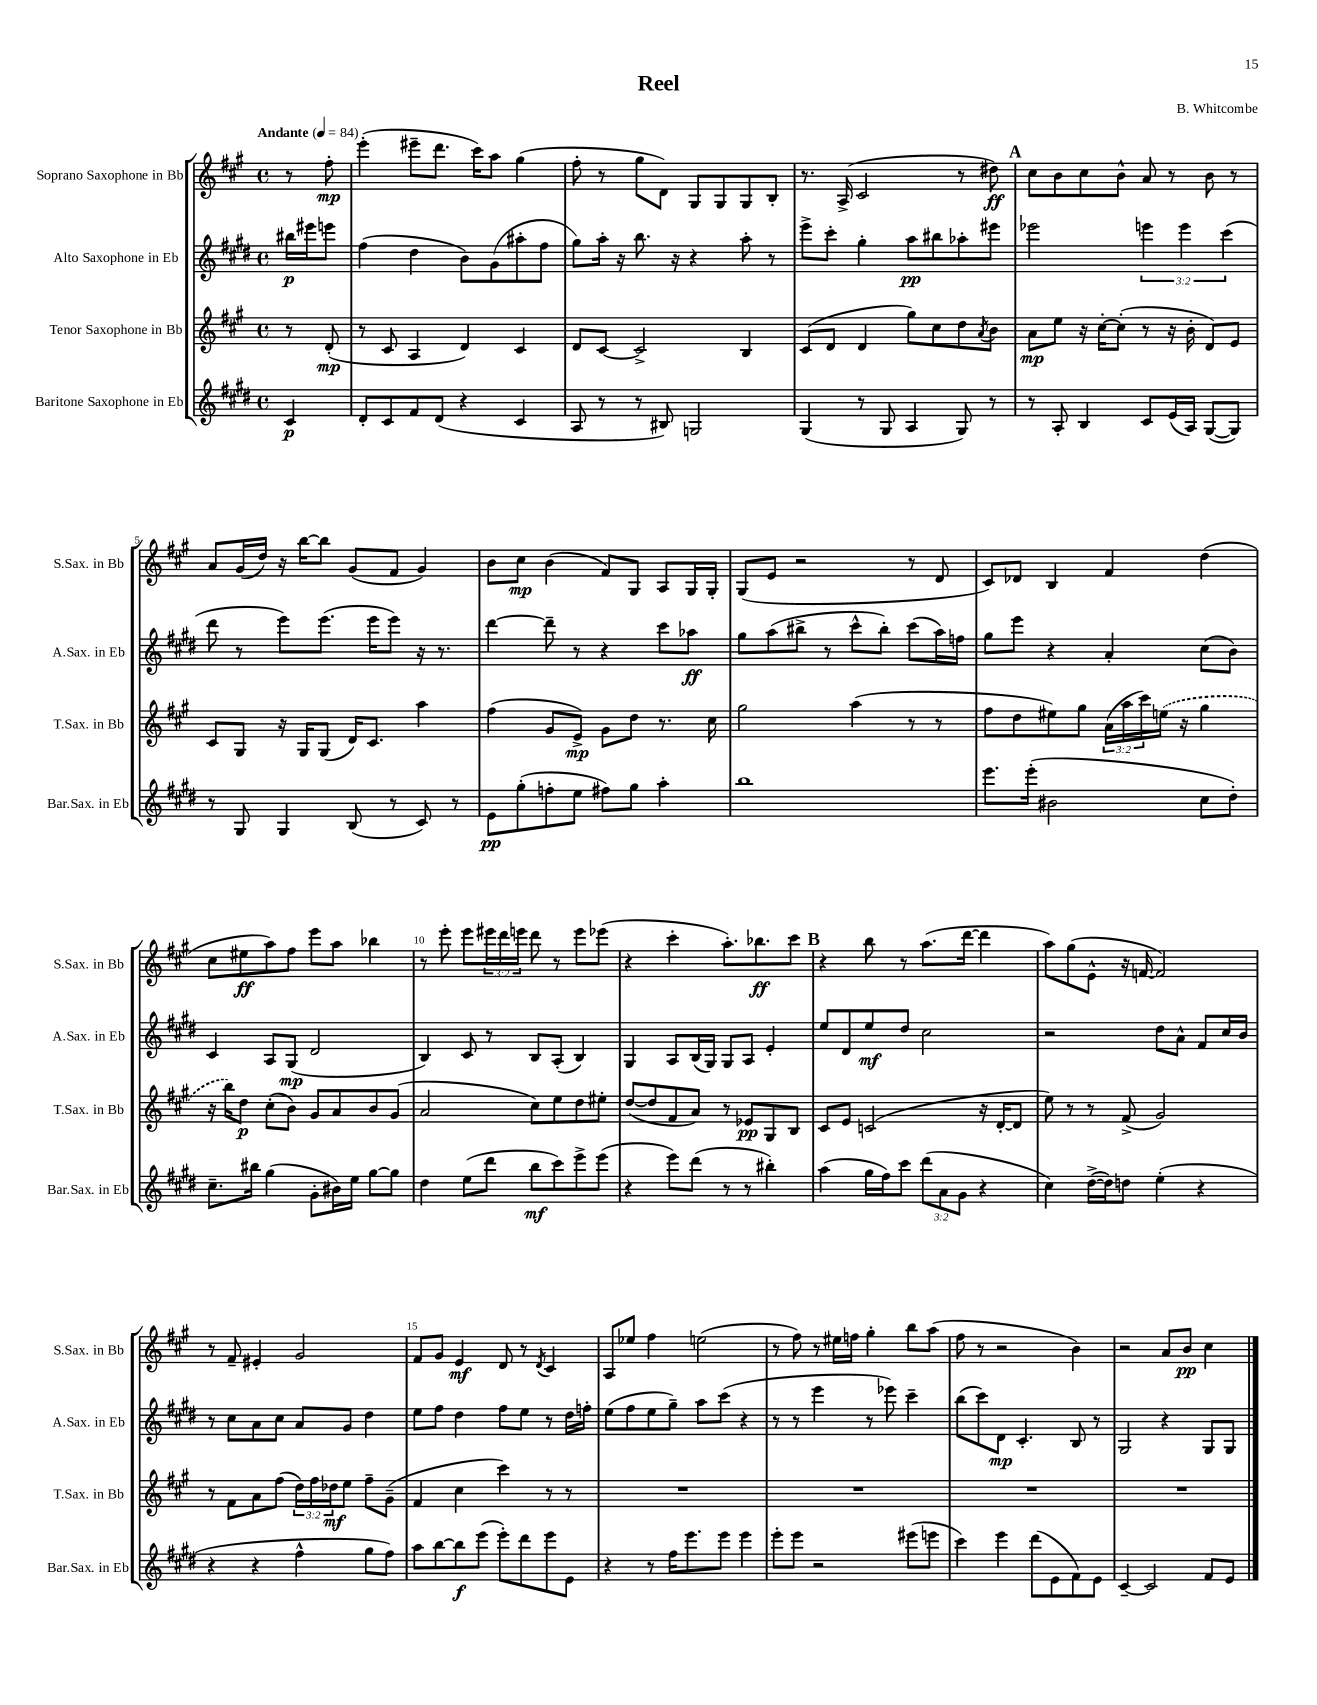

**kern	**dynam	**kern	**dynam	**kern	**dynam	**kern	**dynam
*part4	*part4	*part3	*part3	*part2	*part2	*part1	*part1
*staff4	*staff4	*staff3	*staff3	*staff2	*staff2	*staff1	*staff1
*I"Baritone Saxophone in Eb	*	*I"Tenor Saxophone in Bb	*	*I"Alto Saxophone in Eb	*	*I"Soprano Saxophone in Bb	*
*I'Bar.Sax. in Eb	*	*I'T.Sax. in Bb	*	*I'A.Sax. in Eb	*	*I'S.Sax. in Bb	*
*clefG2	*	*clefG2	*	*clefG2	*	*clefG2	*
*k[f#c#g#d#]	*	*k[f#c#g#]	*	*k[f#c#g#d#]	*	*k[f#c#g#]	*
*M4/4	*	*M4/4	*	*M4/4	*	*M4/4	*
*met(c)	*	*met(c)	*	*met(c)	*	*met(c)	*
*MM84	*	*MM84	*	*MM84	*	*MM84	*
=	=	=	=	=	=	=	=
!	!	!	!	!	!	!LO:TX:a:B:t=Andante	!
4c#/	p	8r	.	16bb#X\LL	p	8r	.
.	.	.	.	16eee#X\J	.	.	.
.	.	(8d'/	mp	8eeen\J	.	8ff#'\	mp
=1	=1	=1	=1	=1	=1	=1	=1
8d#'/L	.	8r	.	(4ff#\	.	(4eee'\	.
8c#/	.	8c#/	.	.	.	.	.
8f#/	.	4A/	.	4dd#\	.	8eee#X~\L	.
(8d#/J	.	.	.	.	.	8.ddd\J	.
4r	.	4d/)	.	8b\L)	.	.	.
.	.	.	.	.	.	16ccc#\KL)	.
.	.	.	.	(8g#\	.	8aa\J	.
4c#/	.	4c#/	.	8aa#X'\	.	(4gg#\	.
.	.	.	.	8ff#\J	.	.	.
=2	=2	=2	=2	=2	=2	=2	=2
8A/	.	8d/L	.	8gg#\L)	.	8ff#'\	.
8r	.	[8c#/J	.	16aa'\Jk	.	8r	.
.	.	.	.	16r	.	.	.
8r	.	2c#^/]	.	8.bb\	.	8gg#\L	.
8B#X/)	.	.	.	.	.	8d\J)	.
.	.	.	.	16r	.	.	.
2Gn/	.	.	.	4r	.	8G#/L	.
.	.	.	.	.	.	8G#/	.
.	.	4B/	.	8aa'\	.	8G#/	.
.	.	.	.	8r	.	8B'/J	.
=3	=3	=3	=3	=3	=3	=3	=3
(4G#/	.	(8c#/L	.	8eee^\L	.	8.r	.
.	.	8d/J	.	8ccc#'\J	.	.	.
.	.	.	.	.	.	(16A^/	.
8r	.	4d/	.	4gg#'\	.	2c#/	.
8G#/	.	.	.	.	.	.	.
4A/	.	8gg#\L)	.	8aa\L	pp	.	.
.	.	8cc#\	.	8bb#X\	.	.	.
8G#/)	.	8dd\	.	8aa-X'\	.	8r	.
.	.	8qa/	.	.	.	.	.
8r	.	8b\J	.	8eee#X\J	.	8dd#X\)	ff
!!LO:REH:place=s1:t=A
=4	=4	=4	=4	=4	=4	=4	=4
8r	.	8a\L	mp	2eee-X\	.	8cc#\L	.
8A'/	.	8ee\J	.	.	.	8b\	.
4B/	.	16r	.	.	.	8cc#\	.
.	.	[16cc#'\KL	.	.	.	.	.
.	.	(8cc#'\J]	.	.	.	8b^^\J	.
8c#/L	.	8r	.	6eeen\	.	8a/	.
(16e/L	.	16r	.	.	.	8r	.
.	.	.	.	6eee\	.	.	.
16A/JJ)	.	16b'\	.	.	.	.	.
([8G#/L	.	8d/L)	.	.	.	8b\	.
.	.	.	.	(6ccc#\	.	.	.
8G#/J])	.	8e/J	.	.	.	8r	.
!!LO:LB:g=z
=5	=5	=5	=5	=5	=5	=5	=5
8r	.	8c#/L	.	8ddd#\	.	8a/L	.
8G#/	.	8G#/J	.	8r	.	(16g#/L	.
.	.	.	.	.	.	16dd/JJ)	.
4G#/	.	16r	.	8eee\L)	.	16r	.
.	.	16G#/KL	.	.	.	[16bb\KL	.
.	.	(8G#/J	.	(8.eee\J	.	8bb\J]	.
(8B/	.	16d/KL)	.	.	.	(8g#/L	.
.	.	8.c#/J	.	16eee\KL	.	.	.
8r	.	.	.	8eee\J)	.	8f#/J	.
8c#/)	.	4aa\	.	16r	.	4g#/)	.
.	.	.	.	8.r	.	.	.
8r	.	.	.	.	.	.	.
=6	=6	=6	=6	=6	=6	=6	=6
8e\L	pp	(4ff#\	.	[4ddd#\	.	8b\L	.
(8gg#'\	.	.	.	.	.	8cc#\J	mp
8ffn'\	.	8g#/L	.	8ddd#~\]	.	(4b\	.
8ee\J	.	8e^/J)	mp	8r	.	.	.
8ff#X\L)	.	8g#\L	.	4r	.	8f#/L)	.
8gg#\J	.	8dd\J	.	.	.	8G#/J	.
4aa'\	.	8.r	.	8ccc#\L	.	8A/L	.
.	.	.	.	8aa-X\J	ff	16G#/L	.
.	.	16cc#\	.	.	.	16G#'/JJ	.
=7	=7	=7	=7	=7	=7	=7	=7
1bb	.	2gg#\	.	8gg#\L	.	(8G#/L	.
.	.	.	.	(8aa\	.	8e/J	.
.	.	.	.	8bb#X^\J	.	2r	.
.	.	.	.	8r	.	.	.
.	.	(4aa\	.	8ccc#^^\L	.	.	.
.	.	.	.	8bb#'\J)	.	.	.
.	.	8r	.	(8ccc#\L	.	8r	.
.	.	8r	.	16aa\L)	.	8d/	.
.	.	.	.	16ffn\JJ	.	.	.
=8	=8	=8	=8	=8	=8	=8	=8
8.eee\L	.	8ff#\L	.	8gg#\L	.	8c#/L)	.
.	.	8dd\	.	8eee\J	.	8d-X/J	.
(16eee'\Jk	.	.	.	.	.	.	.
2b#X\	.	8ee#X\)	.	4r	.	4B/	.
.	.	8gg#\J	.	.	.	.	.
.	.	(24a\LL	.	4a'/	.	4f#/	.
.	.	24aa\	.	.	.	.	.
.	.	24ccc#\)	.	.	.	.	.
.	.	(16een\JJ	.	.	.	.	.
.	.	16r	.	.	.	.	.
8cc#\L	.	4gg#\	.	(8cc#\L	.	(4dd\	.
8dd#'\J)	.	.	.	8b\J)	.	.	.
!!LO:LB:g=z
=9	=9	=9	=9	=9	=9	=9	=9
8.cc#~\L	.	16r	.	4c#/	.	8cc#\L	.
.	.	16bb\KL)	.	.	.	.	.
.	.	8dd\J	p	.	.	8ee#X\	ff
16bb#X\Jk	.	.	.	.	.	.	.
(4gg#\	.	(8cc#'\L	.	8A/L	.	8aa\)	.
.	.	8b\J)	.	(8G#/J	mp	8ff#\J	.
8g#'\L	.	8g#/L	.	2d#/	.	8eee\L	.
16b#X\L)	.	8a/	.	.	.	8aa\J	.
16ee\JJ	.	.	.	.	.	.	.
[8gg#\L	.	8b/	.	.	.	4bb-X\	.
8gg#\J]	.	(8g#/J	.	.	.	.	.
=10	=10	=10	=10	=10	=10	=10	=10
4dd#\	.	2a/	.	4B/)	.	8r	.
.	.	.	.	.	.	8eee'\	.
(8ee\L	.	.	.	8c#/	.	8eee\L	.
8ddd#\J	.	.	.	8r	.	24eee#X\L	.
.	.	.	.	.	.	24ddd\	.
.	.	.	.	.	.	24eeen\JJ	.
8bb\L	mf	8cc#\L)	.	8B/L	.	8ddd\	.
8ccc#\)	.	8ee\	.	(8A'/J	.	8r	.
8eee^\	.	8dd\	.	4B/)	.	8eee\L	.
(8eee\J	.	8ee#X'\J	.	.	.	(8eee-X\J	.
=11	=11	=11	=11	=11	=11	=11	=11
4r	.	([8dd/L	.	4G#/	.	4r	.
.	.	8dd/]	.	.	.	.	.
8eee\L)	.	8f#/	.	8A/L	.	4ccc#'\	.
(8ddd#\J	.	8a/J)	.	(16B/L	.	.	.
.	.	.	.	16G#/JJ)	.	.	.
8r	.	8r	.	8G#/L	.	8.aa'\L)	.
8r	.	8e-X/L	pp	8A/J	.	.	.
.	.	.	.	.	.	8.bb-X\	ff
4bb#X'\)	.	8G#/	.	4e'/	.	.	.
.	.	8B/J	.	.	.	8ccc#\J	.
!!LO:REH:place=s1:t=B
=12	=12	=12	=12	=12	=12	=12	=12
(4aa\	.	8c#/L	.	8ee/L	.	4r	.
.	.	8e/J	.	8d#/	.	.	.
16gg#\LL	.	(2cn/	.	8ee/	mf	8bb\	.
16ff#\J)	.	.	.	.	.	.	.
8ccc#\J	.	.	.	8dd#/J	.	8r	.
(12ddd#\L	.	.	.	2cc#\	.	(8.aa\L	.
12a\	.	.	.	.	.	.	.
12g#\J	.	.	.	.	.	.	.
.	.	.	.	.	.	[16ddd\Jk	.
4r	.	16r	.	.	.	4ddd\]	.
.	.	[16d'/KL	.	.	.	.	.
.	.	8d/J]	.	.	.	.	.
=13	=13	=13	=13	=13	=13	=13	=13
4cc#\)	.	8ee\)	.	2r	.	8aa\L)	.
.	.	8r	.	.	.	(8gg#\	.
([16dd#^\LL	.	8r	.	.	.	8e^^\J	.
16dd#\J])	.	.	.	.	.	.	.
8ddn\J	.	(8f#^/	.	.	.	16r	.
.	.	.	.	.	.	[16fn/	.
(4ee'\	.	2g#/)	.	8dd#\L	.	2f/])	.
.	.	.	.	8a^^\J	.	.	.
4r	.	.	.	8f#/L	.	.	.
.	.	.	.	16cc#/L	.	.	.
.	.	.	.	16b/JJ	.	.	.
!!LO:LB:g=z
=14	=14	=14	=14	=14	=14	=14	=14
4r	.	8r	.	8r	.	8r	.
.	.	8f#\L	.	8cc#\L	.	8f#~/	.
4r	.	8a\	.	8a\	.	4e#X'/	.
.	.	(8ff#\J	.	8cc#\J	.	.	.
4ff#^^\	.	24dd\LL)	.	8a/L	.	2g#/	.
.	.	24ff#\	.	.	.	.	.
.	.	24dd-X\J	mf	.	.	.	.
.	.	8ee\J	.	8g#/J	.	.	.
8gg#\L	.	8ff#~\L	.	4dd#\	.	.	.
8ff#\J)	.	(8g#~\J	.	.	.	.	.
=15	=15	=15	=15	=15	=15	=15	=15
8aa\L	.	4f#/	.	8ee\L	.	8f#/L	.
[8bb\	.	.	.	8ff#\J	.	8g#/J	.
8bb\]	f	4cc#\	.	4dd#\	.	4e/	mf
(8eee\J	.	.	.	.	.	.	.
8eee'\L)	.	4ccc#\)	.	8ff#\L	.	8d/	.
8ddd#\	.	.	.	8ee\J	.	8r	.
.	.	.	.	.	.	8qd/	.
8eee\	.	8r	.	8r	.	4c#/	.
8e\J	.	8r	.	16dd#\LL	.	.	.
.	.	.	.	16ffn'\JJ	.	.	.
=16	=16	=16	=16	=16	=16	=16	=16
4r	.	1r	.	(8ee\L	.	8A/L	.
.	.	.	.	8ff#\	.	8ee-X/J	.
8r	.	.	.	8ee\	.	4ff#\	.
16ff#\KL	.	.	.	8gg#~\J)	.	.	.
8.eee\	.	.	.	.	.	.	.
.	.	.	.	8aa\L	.	(2een\	.
8eee\J	.	.	.	(8ccc#\J	.	.	.
4eee\	.	.	.	4r	.	.	.
=17	=17	=17	=17	=17	=17	=17	=17
8eee'\L	.	1r	.	8r	.	8r	.
8eee\J	.	.	.	8r	.	8ff#\)	.
2r	.	.	.	4eee\	.	8r	.
.	.	.	.	.	.	16ee#X\LL	.
.	.	.	.	.	.	16ffn\JJ	.
.	.	.	.	8r	.	4gg#'\	.
.	.	.	.	8eee-X\)	.	.	.
(8eee#X\L	.	.	.	4ccc#~\	.	8bb\L	.
8eeen\J	.	.	.	.	.	(8aa\J	.
=18	=18	=18	=18	=18	=18	=18	=18
4ccc#\)	.	1r	.	(8bb\L	.	8ff#\	.
.	.	.	.	8ccc#\)	.	8r	.
4eee\	.	.	.	8d#\J	mp	2r	.
.	.	.	.	4.c#'/	.	.	.
(8ddd#\L	.	.	.	.	.	.	.
8e\	.	.	.	.	.	.	.
8f#\)	.	.	.	8B/	.	4b\)	.
8e\J	.	.	.	8r	.	.	.
=19	=19	=19	=19	=19	=19	=19	=19
[4c#~/	.	1r	.	2G#/	.	2r	.
2c#/]	.	.	.	.	.	.	.
.	.	.	.	4r	.	8a/L	.
.	.	.	.	.	.	8b/J	pp
8f#/L	.	.	.	8G#/L	.	4cc#\	.
8e/J	.	.	.	8G#/J	.	.	.
==	==	==	==	==	==	==	==
*-	*-	*-	*-	*-	*-	*-	*-
